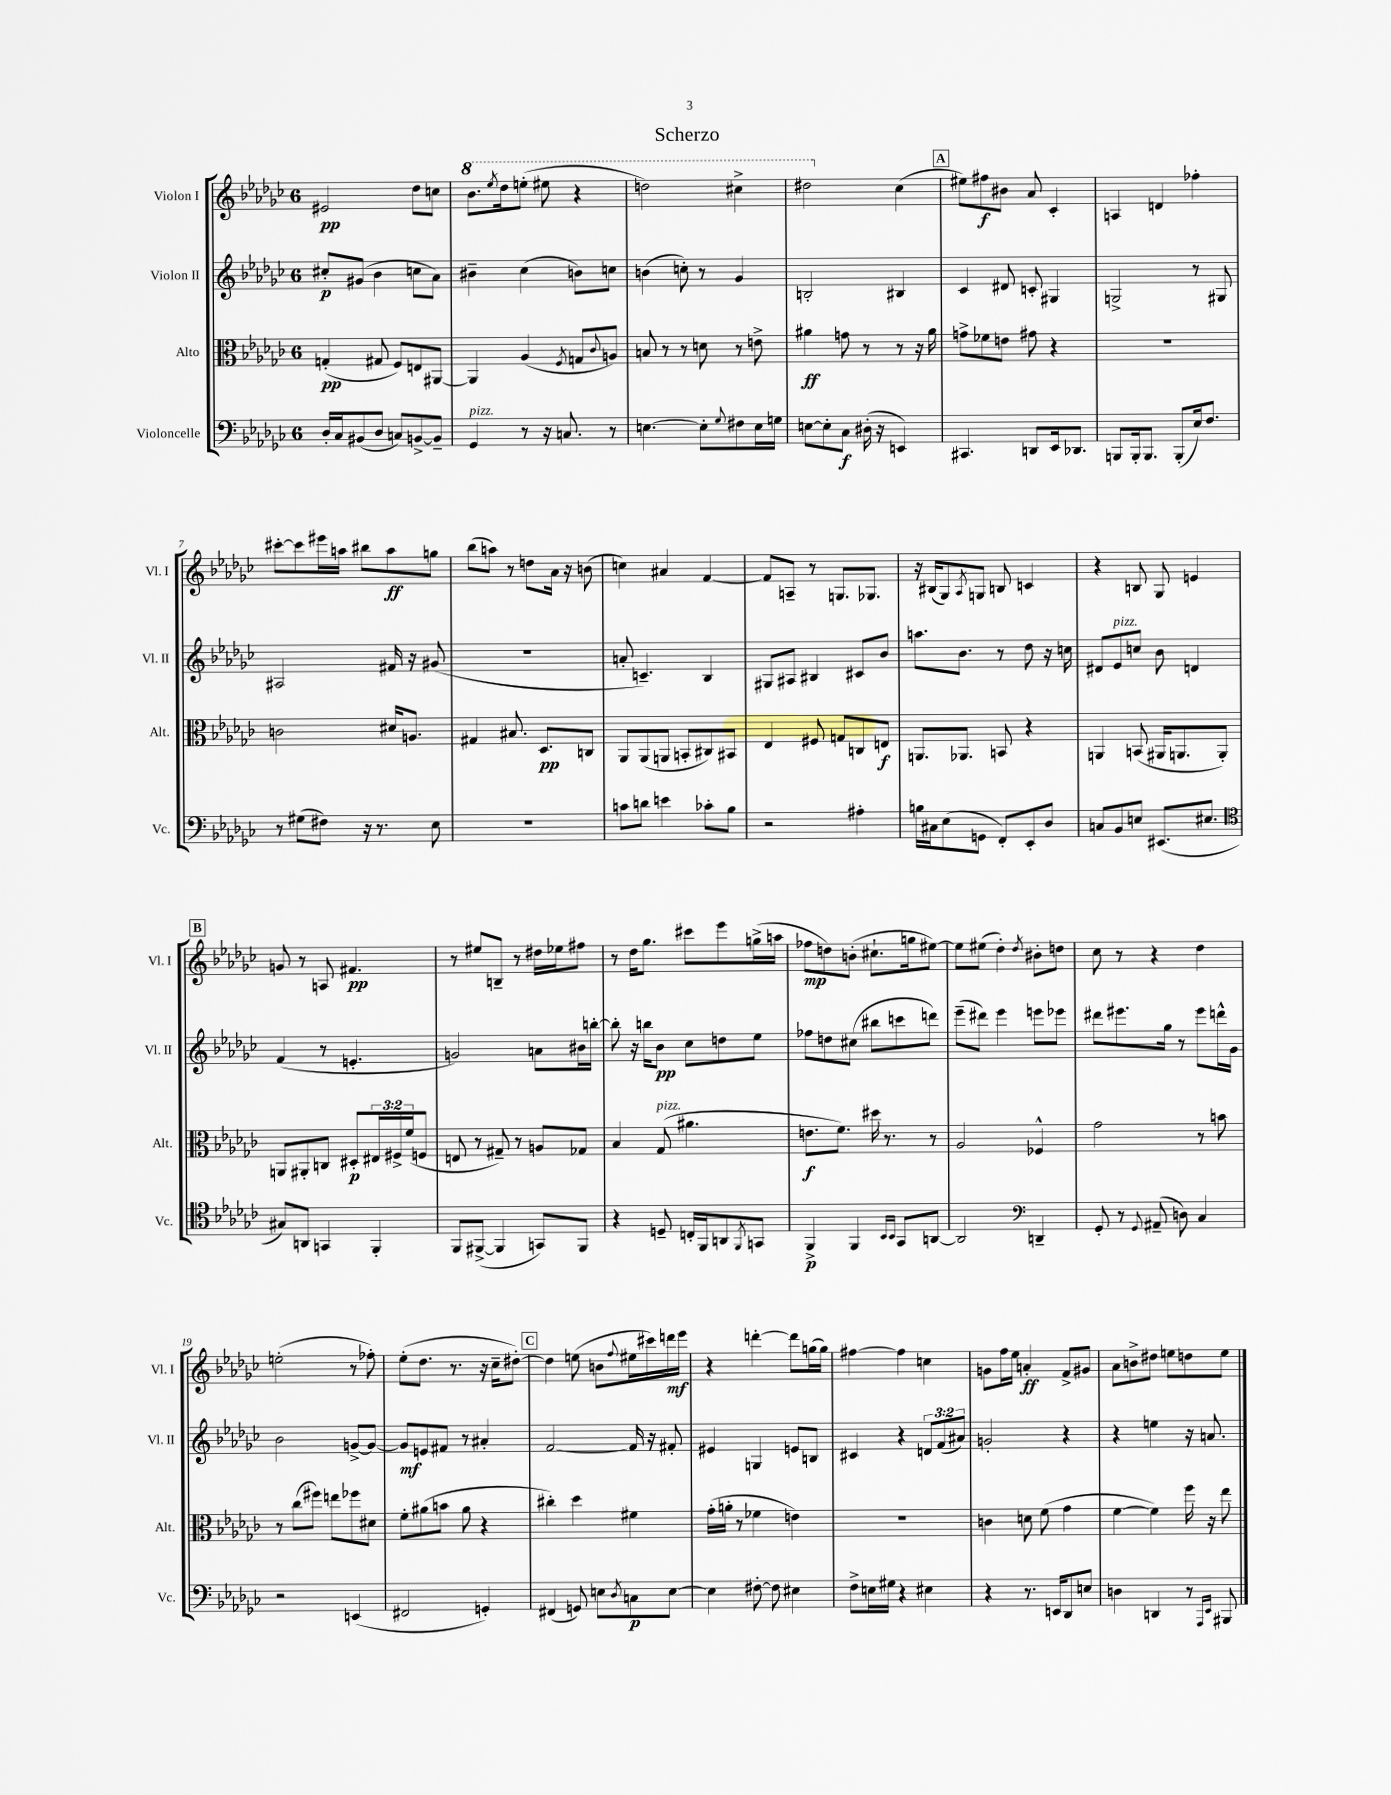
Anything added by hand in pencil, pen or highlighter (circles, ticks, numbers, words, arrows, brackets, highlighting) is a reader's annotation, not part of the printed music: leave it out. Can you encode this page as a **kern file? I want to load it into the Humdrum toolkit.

**kern	**kern	**kern	**kern
*staff4	*staff3	*staff2	*staff1
*clefF4	*clefC3	*clefG2	*clefG2
*k[b-e-a-d-g-c-]	*k[b-e-a-d-g-c-]	*k[b-e-a-d-g-c-]	*k[b-e-a-d-g-c-]
*M6/8	*M6/8	*M6/8	*M6/8
16D-'/LL	(4G'/	8cc#'/L	2e#/
16C-/J	.	.	.
(8BB#/	.	(8g#/J	.
8D-/J	8G#/	4b-\	.
8C/L)	8F/L)	.	.
[8BB^/	8E/	8cc\L	8dd-\L
8BB~/]J	[8AA#/J	8a-\J)	8cc\J
=	=	=	=
4GG-/	4AA#/]	4b#~\	8.bb-\L
.	.	.	8qeee-/
.	.	.	16ddd-\k
8r	(4A-/	(4cc-\	(8eee'\J
16r	.	.	8eee#\
8.C/	.	.	.
.	8qF/	.	.
.	8G/L	8b\L)	4r
.	8qqc-/	.	.
8r	8A/J)	8cc\J	.
=	=	=	=
[4.E\	8B/	(4b\	2ddd\)
.	8r	.	.
.	8r	8cc'\)	.
8E'\]L	8d\	8r	.
8qqG-/	.	.	.
8F#\	8r	4g-/	4ccc#^\
16E\L	8e^\	.	.
16G\JJ	.	.	.
=	=	=	=
[8E\L	4a#\	2B'/	2ddd#\
8E'\]	.	.	.
8C-\J	8g\	.	.
(16D#'\	8r	.	.
16r	.	.	.
4EE/)	8r	4B#/	(4cc-\
.	16r	.	.
.	16a#\	.	.
=	=	=	=
4.CC#/	8g^\L	4c-/	8ee#\L)
.	8f-\	.	8ff#\
.	8e\J	8d#/	8b#\J
8DD/L	8g#\	8c'/	8a-/
16EE-/k	4r	4G#/	4c-'/
8.DD-/J	.	.	.
=	=	=	=
8BBB/L	2.r	2G^/	4A/
16BBB'/k	.	.	.
8.BBB/J	.	.	.
.	.	.	4d/
(8BBB'/L	.	.	.
16E-/k)	.	8r	4ff-'\
8.F/J	.	.	.
.	.	8G#/	.
=	=	=	=
8r	2c\	2A#/	[8ccc#'\L
(8G#\L	.	.	8ccc#\]
8F#\J)	.	.	16eee#\L
.	.	.	16aa\JJ
16r	.	.	8bb#\L
8.r	.	.	.
.	16d#/LK	16f#/	8aa\
.	8.A/J	16r	.
8E-\	.	(8g#/	8gg\J
=	=	=	=
2.r	4G#/	2.r	(8bb-\L
.	.	.	8aa\J)
.	8.B#/	.	8r
.	.	.	8dd\L
.	8.D-/L	.	.
.	.	.	16a-\Jk
.	.	.	16r
.	8C/J	.	(8b\
=	=	=	=
8c\L	8AA-/L	8a'/	4cc\)
8d\J	(8AA-/	4.c~/)	.
4e\	8AA/J	.	4a#/
.	8BB'/L	.	.
8c-'\L	8C#/)	4B-/	[4f/
8B-\J	8BB#/J	.	.
=	=	=	=
2r	4E-/	8G#/L	8f/]L
.	.	8A#/J	8A~/J
.	8F#/	4B#/	8r
.	8G/L	.	8.G/L
4A#'\	8C/	8c#/L	.
.	.	.	8.G-/J
.	8E/J	8b-/J	.
=	=	=	=
16B\LL	8.AA/L	8.aa\L	16r
16C#\J	.	.	(16B#/LK
(8E-\	.	.	8G-/)
.	8.AA-/J	8.b-\J	.
.	.	.	8qA-/
8GG\J	.	.	8G/J
8FF'/L)	8BB/	8r	8B/
8EE-'/	4r	8dd-\	4c/
8D-/J	.	16r	.
.	.	16cc\	.
=	=	=	=
8C/L	4AA/	8d#/L	4r
8BB-/	.	8e-/	.
8E/J	(8BB/	8cc/J	8B/
(8.EE#/L	16AA#/LK	8b-\	8G-/
.	8.AA/	.	.
.	.	4d/	4e/
8.E#/J	.	.	.
.	8AA'/J)	.	.
=	=	=	=
*clefC4	*	*	*
8G#/L)	8AA/L	(4f/	8g/
8AA/J	8AA#'/	.	8r
4GG/	8C/J	8r	8A/
.	8D#'/L	4.e'/	4.f#/
4FF'/	24E#/L	.	.
.	24F#^/	.	.
.	(24f/J	.	.
.	8F/J	.	.
=	=	=	=
8FF/L	8E/	2g/)	8r
([8FF#^/J	8r	.	8ee#/L
4FF#/]	8G#~/)	.	8B~/J
.	8r	.	8r
8GG/L)	8A/L	8a\L	16dd#\LL
.	.	.	16ee-\J
8FF#/J	8G-/J	16b#\L	8ff#\J
.	.	[16bb'\JJ	.
=	=	=	=
4r	4B-/	8bb'\]	8r
.	.	16r	16dd-\LK
.	.	16bb\LK	8.gg-\J
8D~/	(8G-/	8b-\J	.
16C'/LL	4.a#\	8cc-\L	8ccc#\L
16FF/J	.	.	.
8AA/	.	8dd\	8eee-\
8qFF/	.	.	.
8GG/J	.	8ee-\J	(16gg^\L
.	.	.	16aa\JJ
=	=	=	=
4FF^/	8.e\L	8ff-\L	8ff-\L
.	.	8dd\	8dd\)
.	8.f\J)	.	.
4FF/	.	(8cc#\J	(8b'\J
.	16dd#\	8bb#\L	8.cc#`\L
.	8.r	.	.
16qqBB-/LL	.	.	.
16qqBB-/JJ	.	.	.
8GG-/L	.	8ccc\	.
.	.	.	16gg\k
[8AA/J	8r	8ddd\J)	[8ee#\J)
=	=	=	=
2AA/]	2A-/	(8eee-~\L	8ee#\]L
.	.	8ddd#\J)	(8ee#\J
.	.	4eee-\	4dd-'\)
*clefF4	*	*	*
.	.	.	8qdd-/
4DD~/	4F-^^/	8eee\L	8b#'\L
.	.	8eee-\J	8dd\J
=	=	=	=
8GG-'/	2g-\	8ddd#\L	8cc-\
8r	.	8.eee#\	8r
8qqGG-/	.	.	.
(8AA#~/	.	.	4r
.	.	16gg-\Jk	.
8D\)	.	8r	.
4C-/	8r	8eee#\L	4dd-\
.	8b\	16ddd^^\L	.
.	.	16g-\JJ	.
=	=	=	=
2r	8r	2b-\	(2ee'\
.	(8cc-\L	.	.
.	8ff#\J)	.	.
.	8ee\L	.	.
(4EE/	8ff-\	[8g^/L	8r
.	8d#\J	8g/_J	8ff-'\)
=	=	=	=
2FF#/	8f'\L	8g/]L	(8ee-'\L
.	(8a#\	8e/	8.dd-\J
.	8b\J	8f#/J	.
.	.	.	8.r
.	8a#\	8r	.
4GG'/)	4r	4a#'/	16r
.	.	.	16cc-~\LK
.	.	.	[8dd#'\J)
=	=	=	=
(4FF#/	4cc#'\)	[2f/	4dd#\]
8GG/)	4dd-\	.	(8ee\
8E\L	.	.	8b\L
8qD-/	.	.	8qqff/
8C\	4f#\	16f/]	16ee#\L
.	.	16r	16ccc#\)
[8E\J	.	8f#'/	16ddd\
.	.	.	16eee-\JJ
=	=	=	=
4E\]	(16g-'\LL	4e#/	4r
.	16a'\JJ	.	.
.	8r	.	.
[8F#'\	4f-\	4G/	[4ddd'\
8F#\]	.	.	.
4E#\	4e\)	8e/L	8ddd\]L
.	.	8B/J	(16gg\L
.	.	.	16gg\JJ)
=	=	=	=
8F^\L	2.r	4c#/	[4ff#\
16E\L	.	.	.
16G#\JJ	.	.	.
4r	.	4r	4ff#\]
4E#\	.	12d/L	4cc\
.	.	(12f/	.
.	.	12a#/J)	.
=	=	=	=
4r	4c\	2g'/	8g\L
.	.	.	16ff\L
.	.	.	16ee-\JJ
8.r	8d\	.	4a'/
.	(8f\	.	.
16EE/LK	.	.	.
8DD-/	4g-\	4r	8f^/L
8E/J	.	.	8g#/J
=	=	=	=
4D\	[4f\	4r	8a-\L
.	.	.	8b^\
4DD/	4f\])	4ee\	8dd#\J
.	.	.	8ee\L
8r	16ff\	16r	8dd\
.	16r	8.a/	.
16qqAAA-/LL	.	.	.
16qqEE-/JJ	.	.	.
8BBB#/	8ee-\	.	8ee\J
==	==	==	==
*-	*-	*-	*-
